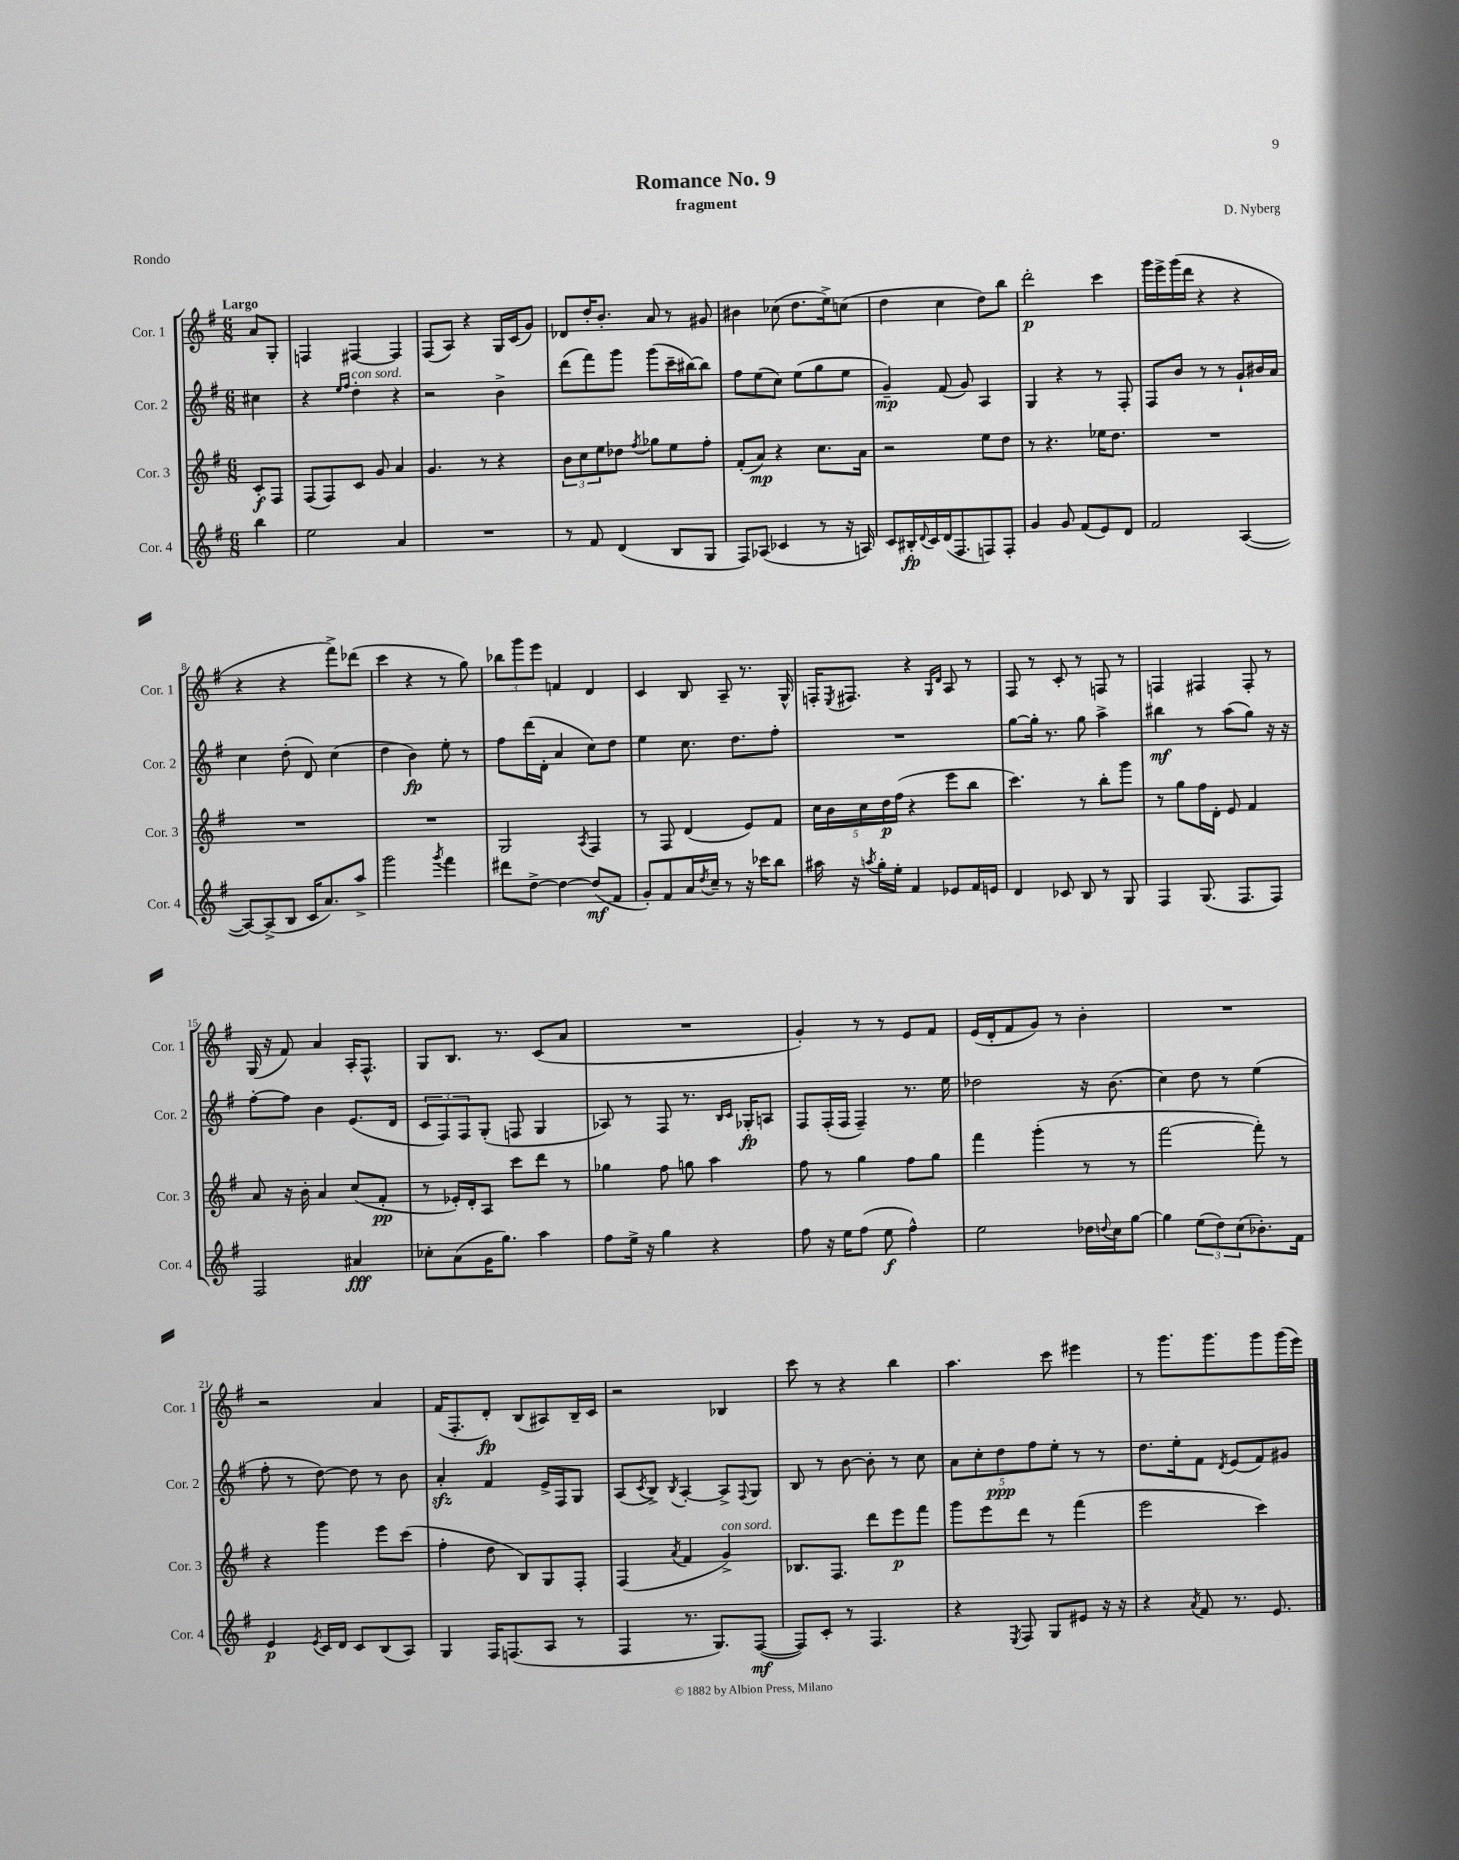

**kern	**dynam	**kern	**dynam	**kern	**dynam	**kern	**dynam
*part4	*part4	*part3	*part3	*part2	*part2	*part1	*part1
*staff4	*staff4	*staff3	*staff3	*staff2	*staff2	*staff1	*staff1
*I"Cor. 4	*	*I"Cor. 3	*	*I"Cor. 2	*	*I"Cor. 1	*
*I'Cor. 4	*	*I'Cor. 3	*	*I'Cor. 2	*	*I'Cor. 1	*
*clefG2	*	*clefG2	*	*clefG2	*	*clefG2	*
*k[f#]	*	*k[f#]	*	*k[f#]	*	*k[f#]	*
*M6/8	*	*M6/8	*	*M6/8	*	*M6/8	*
=	=	=	=	=	=	=	=
!	!	!	!	!	!	!LO:TX:a:B:t=Largo	!
4bb\	.	8c'/L	f	4cc#X\	.	8a/L	.
.	.	8F#/J	.	.	.	8G'/J	.
=1	=1	=1	=1	=1	=1	=1	=1
2ee\	.	(8F#/L	.	4r	.	4Fn/	.
.	.	8F#/)	.	.	.	.	.
.	.	.	.	16qqee/LL	.	.	.
.	.	.	.	16qqff#/JJ	.	.	.
!	!	!	!	!LO:TX:a:i:t=con sord.	!	!	!
.	.	8c/J	.	4dd'\	.	[4F#X/	.
.	.	8g/	.	.	.	.	.
4a/	.	4a/	.	4r	.	4F#/]	.
=2	=2	=2	=2	=2	=2	=2	=2
2.r	.	4.g/	.	2r	.	(8F#/L	.
.	.	.	.	.	.	8A/J)	.
.	.	.	.	.	.	4r	.
.	.	8r	.	.	.	.	.
.	.	4r	.	4b^\	.	16G/LL	.
.	.	.	.	.	.	(16c/J	.
.	.	.	.	.	.	8g/J)	.
=3	=3	=3	=3	=3	=3	=3	=3
8r	.	12b\L	.	(8ddd\L	.	8d-X/L	.
.	.	12cc\	.	.	.	.	.
8f#/	.	.	.	8fff#\)	.	16dd'/K	.
.	.	12ee\	.	.	.	.	.
.	.	.	.	.	.	8.b'/J	.
(4d/	.	8dd-X\J	.	8ggg\J	.	.	.
.	.	8qff#/	.	.	.	.	.
.	.	8gg-X\L	.	(8ggg\L	.	8a/	.
8B/L	.	8ee\	.	16ccc~\L	.	8r	.
.	.	.	.	[16bb#X\J)	.	.	.
8G/J	.	8ff#'\J	.	8bb#\J]	.	8g#X/	.
=4	=4	=4	=4	=4	=4	=4	=4
8F#/L)	.	(8f#'/L	.	8ff#\L	.	4b#X\	.
(8A-X/J	.	8a/J)	mp	(8ee\	.	.	.
4c-X/	.	4r	.	8cc\J)	.	(8cc-X\	.
.	.	.	.	(8ee\L	.	8.dd\L	.
8r	.	8.cc\L	.	8gg\	.	.	.
.	.	.	.	.	.	16ee^\k)	.
16r	.	.	.	8ee\J	.	(8ccn\J	.
16An/)	.	16a\Jk	.	.	.	.	.
=5	=5	=5	=5	=5	=5	=5	=5
8c/L	.	2r	.	4g~/)	mp	4dd\	.
16B#X'/L	fp	.	.	.	.	.	.
8qqd/	.	.	.	.	.	.	.
16c/	.	.	.	.	.	.	.
(16d/J	.	.	.	(8f#/	.	4cc\	.
8.F#/	.	.	.	.	.	.	.
.	.	.	.	8g/)	.	.	.
8Fn/)	.	8ee\L	.	4A/	.	8dd\L)	.
8F'/J	.	8dd\J	.	.	.	8bb\J	.
=6	=6	=6	=6	=6	=6	=6	=6
4g/	.	8r	.	4G/	.	2ddd'\	p
.	.	4.r	.	.	.	.	.
8g/	.	.	.	4r	.	.	.
(8f#/L	.	.	.	.	.	.	.
8e/)	.	16ee-X\KL	.	8r	.	4ccc\	.
.	.	8.dd\J	.	.	.	.	.
8d/J	.	.	.	8F#'/	.	.	.
=7	=7	=7	=7	=7	=7	=7	=7
2f#/	.	2.r	.	8F#/L	.	16ggg\LL	.
.	.	.	.	.	.	16eee^\	.
.	.	.	.	8b/J	.	(16ggg\	.
.	.	.	.	.	.	16ddd\JJ	.
.	.	.	.	8r	.	4r	.
.	.	.	.	8r	.	.	.
([4A/	.	.	.	8g`/L	.	4r	.
.	.	.	.	16b#X/L	.	.	.
.	.	.	.	16a/JJ	.	.	.
!!LO:LB:g=z
=8	=8	=8	=8	=8	=8	=8	=8
8A/L_)	.	2.r	.	4cc\	.	4r	.
(8A^/]	.	.	.	.	.	.	.
8B/J	.	.	.	(8dd'\	.	4r	.
16c/KL	.	.	.	8d/)	.	.	.
8.a/)	.	.	.	.	.	.	.
.	.	.	.	(4cc\	.	8fff#^\L)	.
8aa^/J	.	.	.	.	.	(8ddd-X\J	.
=9	=9	=9	=9	=9	=9	=9	=9
2ggg\	.	2.r	.	4dd\	.	4ccc\	.
.	.	.	.	4b\)	fp	4r	.
8qggg/	.	.	.	.	.	.	.
4fff#\	.	.	.	8ee'\	.	8r	.
.	.	.	.	8r	.	8gg\)	.
=10	=10	=10	=10	=10	=10	=10	=10
8ddd#X\L	.	2G/	.	8ff#\L	.	12bb-X\L	.
.	.	.	.	.	.	12ggg\	.
[8dd^\J	.	.	.	(16ddd\L	.	.	.
.	.	.	.	.	.	12eee\J	.
.	.	.	.	16d'\JJ	.	.	.
4dd\_	.	.	.	4a/	.	4fn/	.
.	.	8qA/	.	.	.	.	.
(8dd/L]	mf	4F#/	.	8cc\L)	.	4d/	.
8f#/J	.	.	.	8dd\J	.	.	.
=11	=11	=11	=11	=11	=11	=11	=11
8g'/L)	.	8r	.	4ee\	.	4c/	.
8f#/	.	8F#/	.	.	.	.	.
16a/L	.	(4d/	.	8.cc\	.	8B/	.
8qdd/	.	.	.	.	.	.	.
16cc~/JJ	.	.	.	.	.	.	.
8r	.	.	.	.	.	8A~/	.
.	.	.	.	8.dd\L	.	.	.
16r	.	8e/L)	.	.	.	8.r	.
16ccc-X\KL	.	.	.	.	.	.	.
8bb\J	.	8f#/J	.	8ff#'\J	.	.	.
.	.	.	.	.	.	16G^^/	.
=12	=12	=12	=12	=12	=12	=12	=12
16aa#X\	.	20cc\LL	.	2.r	.	16Fn'/KL	.
.	.	20b\	.	.	.	.	.
.	.	.	.	.	.	8qE/	.
16r	.	.	.	.	.	8.F#X/J	.
.	.	20cc\	.	.	.	.	.
8qaan/	.	.	.	.	.	.	.
16gg'\LL	.	.	.	.	.	.	.
.	.	20dd\	p	.	.	.	.
16ee'\JJ	.	.	.	.	.	.	.
.	.	(20ff#\JJ	.	.	.	.	.
4f#/	.	4r	.	.	.	4r	.
.	.	.	.	.	.	16qqG/LL	.
.	.	.	.	.	.	16qqd/JJ	.
8e-X/L	.	8eee\L	.	.	.	8A/	.
16f#/L	.	8bb\J	.	.	.	8r	.
16en/JJ	.	.	.	.	.	.	.
=13	=13	=13	=13	=13	=13	=13	=13
4d/	.	4.ccc\)	.	[8gg\L	.	8F#/	.
.	.	.	.	16gg'\Jk]	.	8r	.
.	.	.	.	8.r	.	.	.
8c-X/	.	.	.	.	.	8c'/	.
8B/	.	8r	.	8gg\	.	8r	.
8r	.	8bb'\L	.	4aa^\	.	8Fn/	.
8G/	.	8ggg\J	.	.	.	8r	.
=14	=14	=14	=14	=14	=14	=14	=14
4F#/	.	8r	.	4bb#X\	mf	4Fn/	.
.	.	8gg\L	.	.	.	.	.
(8.G/	.	16ff#\L	.	8r	.	4F#X/	.
.	.	16d'\JJ	.	.	.	.	.
.	.	8e/	.	(8aa\L	.	.	.
8.F#/L	.	.	.	.	.	.	.
.	.	4f#/	.	8gg\J)	.	8F#'/	.
8F#/J)	.	.	.	16r	.	8r	.
.	.	.	.	16r	.	.	.
!!LO:LB:g=z
=15	=15	=15	=15	=15	=15	=15	=15
2F#/	.	8a/	.	[8ff#'\L	.	(16G/	.
.	.	.	.	.	.	16r	.
.	.	16r	.	8ff#\J]	.	8f#/)	.
.	.	16b'\	.	.	.	.	.
.	.	4a/	.	4b\	.	4a/	.
4a#X/	fff	(8cc/L	.	(8.e/L	.	16A'/KL	.
.	.	.	.	.	.	8.F#^^/J	.
.	.	8f#'/J	pp	.	.	.	.
.	.	.	.	16d/Jk	.	.	.
=16	=16	=16	=16	=16	=16	=16	=16
8cc-X'\L	.	8r	.	12c/L	.	8G/L	.
.	.	.	.	12F#/)	.	.	.
(8a\	.	16e-X'/LL)	.	.	.	8.B/J	.
.	.	.	.	12F#/	.	.	.
.	.	16d'/J	.	.	.	.	.
16g\K	.	8A/J	.	(8G'/J	.	.	.
8.gg\J)	.	.	.	.	.	8.r	.
.	.	8ccc\L	.	8Fn/	.	.	.
4aa\	.	8ddd\J	.	4G/	.	(8c/L	.
.	.	8r	.	.	.	8a/J	.
=17	=17	=17	=17	=17	=17	=17	=17
8ff#\L	.	4gg-X\	.	8A-X/)	.	2.r	.
16ee^\Jk	.	.	.	8r	.	.	.
16r	.	.	.	.	.	.	.
4gg\	.	8ff#\	.	8F#/	.	.	.
.	.	8ggn\	.	8.r	.	.	.
4r	.	4aa\	.	.	.	.	.
.	.	.	.	16qqB/LL	.	.	.
.	.	.	.	16qqc/JJ	.	.	.
.	.	.	.	16G-X'/KL	fp	.	.
.	.	.	.	8An/J	.	.	.
=18	=18	=18	=18	=18	=18	=18	=18
8ff#\	.	8ff#\	.	8F#/L	.	4g'/)	.
16r	.	8r	.	(16F#'/L	.	.	.
16ee\KL	.	.	.	16F#/JJ	.	.	.
(8ff#\J	.	4gg\	.	4F#~/)	.	8r	.
8ee\	f	.	.	.	.	8r	.
4ff#^^\)	.	8ff#\L	.	8.r	.	8e/L	.
.	.	8gg\J	.	.	.	8f#/J	.
.	.	.	.	16ee\	.	.	.
=19	=19	=19	=19	=19	=19	=19	=19
2ee\	.	4fff#\	.	2dd-X\	.	(16e/LL	.
.	.	.	.	.	.	16d'/J	.
.	.	.	.	.	.	8f#/	.
.	.	(4ggg'\	.	.	.	8g/J)	.
.	.	.	.	.	.	8r	.
16dd-X\LL	.	8r	.	16r	.	4b'\	.
8qqddn/	.	.	.	.	.	.	.
16cc\J	.	.	.	(8.b\	.	.	.
[8gg\J	.	8r	.	.	.	.	.
=20	=20	=20	=20	=20	=20	=20	=20
4gg\]	.	[2fff#\	.	4cc\)	.	2.r	.
(12ee\L	.	.	.	8dd\	.	.	.
12dd\)	.	.	.	.	.	.	.
.	.	.	.	8r	.	.	.
(12cc\	.	.	.	.	.	.	.
8.b-X'\)	.	8fff#'\])	.	(4ee\	.	.	.
.	.	8r	.	.	.	.	.
16f#\Jk	.	.	.	.	.	.	.
!!LO:LB:g=z
=21	=21	=21	=21	=21	=21	=21	=21
4e/	p	4r	.	8ff#'\	.	2r	.
.	.	.	.	8r	.	.	.
8qe/	.	.	.	.	.	.	.
16c/LL	.	4ggg\	.	[8dd\)	.	.	.
16d/JJ	.	.	.	.	.	.	.
8c/L	.	.	.	8dd\]	.	.	.
(8B/	.	8eee\L	.	8r	.	4a/	.
8A/J)	.	(8ccc\J	.	8b\	.	.	.
=22	=22	=22	=22	=22	=22	=22	=22
4G/	.	4ff#'\	.	4azz'/	.	(16f#/KL	.
.	.	.	.	.	.	8.F#'/	.
16F#/KL	.	8dd\	.	4f#/	.	8d'/J)	fp
(8.Fn/	.	.	.	.	.	.	.
.	.	8B/L)	.	.	.	(8B/L	.
8A/J	.	8G/	.	16e^/LL	.	8A#X/)	.
.	.	.	.	16F#/J	.	.	.
8r	.	8F#'/J	.	8G/J	.	16B~/L	.
.	.	.	.	.	.	16c/JJ	.
=23	=23	=23	=23	=23	=23	=23	=23
4F#/	.	(4F#/	.	(8A/L	.	2r	.
.	.	.	.	8qc/	.	.	.
.	.	.	.	8B^/J)	.	.	.
.	.	8qa/	.	8qB/	.	.	.
8.r	.	4f#/	.	[4A'/	.	.	.
8.G/L)	.	.	.	.	.	.	.
!	!	!LO:TX:a:i:t=con sord.	!	!	!	!	!
.	.	4g^/)	.	8A^/L]	.	4B-X/	.
.	.	.	.	8qqF#/	.	.	.
([8F#/J	mf	.	.	8G/J	.	.	.
=24	=24	=24	=24	=24	=24	=24	=24
8F#/L])	.	8.B-X/L	.	8B/	.	8ccc\	.
8c'/J	.	.	.	8r	.	8r	.
.	.	8.F#/J	.	.	.	.	.
8r	.	.	.	[8b\	.	4r	.
4.F#/	.	8ddd\L	.	8b'\]	.	.	.
.	.	8eee\	p	8r	.	4bb\	.
.	.	8fff#\J	.	8cc\	.	.	.
=25	=25	=25	=25	=25	=25	=25	=25
4r	.	8ggg\L	.	10a\L	.	4.aa\	.
.	.	.	.	10cc'\	.	.	.
.	.	8eee\	.	.	.	.	.
.	.	.	.	10dd\	ppp	.	.
8qE/	.	.	.	.	.	.	.
8F#/	.	8ddd\J	.	.	.	.	.
.	.	.	.	10ff#\	.	.	.
8G/L	.	8r	.	.	.	8ccc\	.
.	.	.	.	10ee'\J	.	.	.
8e#X/J	.	(4fff#\	.	8r	.	4eee#X\	.
16r	.	.	.	8r	.	.	.
16r	.	.	.	.	.	.	.
=26	=26	=26	=26	=26	=26	=26	=26
4r	.	2eee\	.	8.dd\L	.	8r	.
.	.	.	.	.	.	8.ggg\L	.
.	.	.	.	16ee'\k	.	.	.
8qa/	.	.	.	.	.	.	.
8f#/	.	.	.	8f#\J	.	.	.
.	.	.	.	.	.	8.ggg\	.
.	.	.	.	8qd/	.	.	.
8.r	.	.	.	(8e/L	.	.	.
.	.	4ccc\)	.	8f#/)	.	8ggg\	.
8.e/	.	.	.	.	.	.	.
.	.	.	.	8g#X/J	.	(16ggg\L	.
.	.	.	.	.	.	16eee\JJ)	.
==	==	==	==	==	==	==	==
*-	*-	*-	*-	*-	*-	*-	*-
